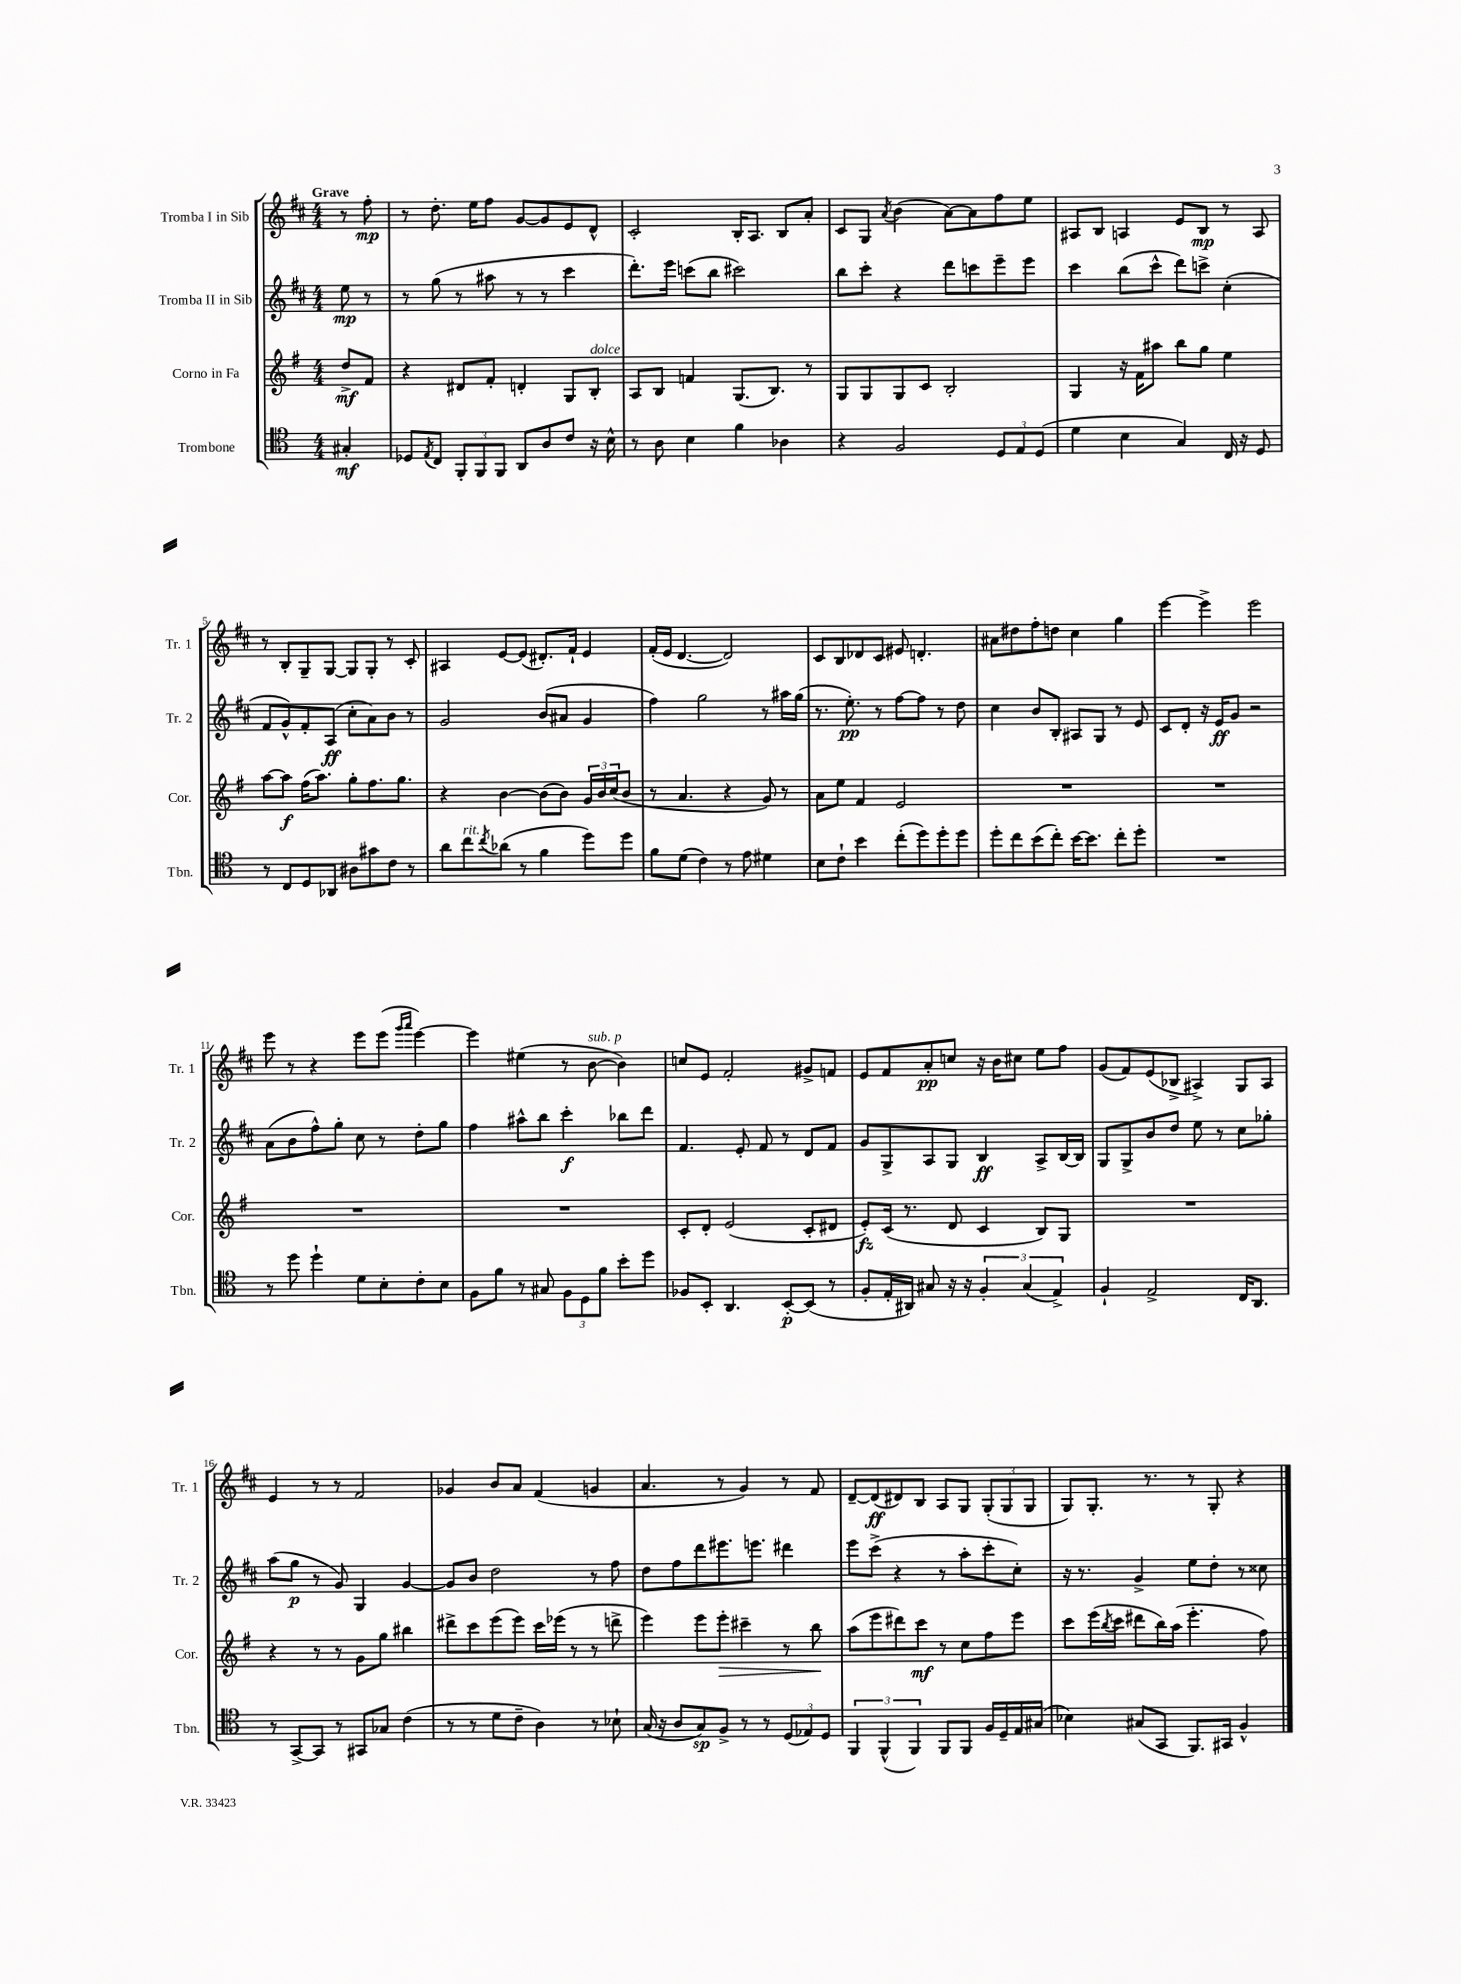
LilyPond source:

<<
\new StaffGroup <<
\new Staff = "s0" \with { instrumentName = "Tromba I in Sib" shortInstrumentName = "Tr. 1" } {
    \clef treble \key d \major \numericTimeSignature \time 4/4 \partial 4 \tempo "Grave"
    r8 fis''8-.\mp |
    r8 d''8.-. e''16 fis''8 g'8~ g'8 e'8 d'8-^ |
    cis'2-. b16-. a8. b8 a'8-. |
    cis'8 g8 \acciaccatura { a'8 } b'4( a'8~) a'8 fis''8 e''8 |
    ais8 b8 a4 e'8 b8\mp r8 a8 |
    r8 b8-. g8-- g8~ g8 g8-. r8 cis'8-. |
    ais4 e'8~ e'8( dis'8.-.) fis'16-! e'4 |
    fis'16-.( e'16 d'4.~ d'2) |
    cis'8 b8 des'8 cis'8 eis'8 d'4.-. |
    ais'8 dis''8 fis''8-. d''8 cis''4 g''4 |
    e'''4~ e'''4-> e'''2 |
    e'''8 r8 r4 e'''8 e'''8( \grace { g'''16 a'''16 } e'''4~) |
    e'''4 eis''4( r8 b'8~^\markup { \italic "sub. p" } b'4) |
    c''8 e'8 fis'2-. gis'8-> f'8 |
    e'8 fis'8 a'8-.\pp c''8 r16 b'16 cis''8 e''8 fis''8 |
    g'8( fis'8) e'8( bes8-> ais4->) g8 ais8 |
    e'4 r8 r8 fis'2 |
    ges'4 b'8 a'8 fis'4( g'4 |
    a'4. r8 g'4) r8 fis'8 |
    d'8~-- d'8\ff( dis'8) b8 a8 g8 \tuplet 3/2 { g8-.( g8 g8 } |
    g8) g8.-. r8. r8 g8-. r4 \bar "|." |
}
\new Staff = "s1" \with { instrumentName = "Tromba II in Sib" shortInstrumentName = "Tr. 2" } {
    \clef treble \key d \major \numericTimeSignature \time 4/4 \partial 4
    e''8\mp r8 |
    r8 g''8( r8 ais''8 r8 r8 cis'''4 |
    d'''8.-.) e'''16 c'''8( b''8 cis'''2) |
    b''8 cis'''8-. r4 d'''8 c'''8 e'''8-- e'''8 |
    cis'''4 b''8( cis'''8-^ d'''8) c'''8-> cis''4-.( |
    fis'8 g'8-^) fis'8-. a8\ff( cis''8-. a'8) b'8 r8 |
    g'2 b'8( ais'8 g'4 |
    fis''4) g''2 r8 ais''16 g''16( |
    r8. e''8.-.\pp) r8 fis''8~ fis''8 r8 d''8 |
    cis''4 b'8 b8-. ais8 g8 r8 e'8 |
    cis'8 d'8-. r16 e'16\ff g'8 r2 |
    a'8( b'8 fis''8-^) g''8-. cis''8 r8 d''8-. g''8 |
    fis''4 ais''8-^ b''8 cis'''4-.\f bes''8 d'''8 |
    fis'4. e'8-. fis'8 r8 d'8 fis'8 |
    g'8 g8-> a8 g8 b4\ff a8-> b16~ b16 |
    g8 g8-> b'8 d''8 e''8 r8 cis''8 ges''8-. |
    a''8( g''8\p r8 g'8) g4 g'4~ |
    g'8 b'8 d''2 r8 fis''8 |
    d''8 fis''8 d'''8 eis'''8. e'''8. dis'''4 |
    e'''8 cis'''8->( r4 r8 a''8-. cis'''8-. cis''8-.) |
    r16 r8. g'4-> e''8 d''8-. r8 cisis''8 \bar "|." |
}
\new Staff = "s2" \with { instrumentName = "Corno in Fa" shortInstrumentName = "Cor." } {
    \clef treble \key g \major \numericTimeSignature \time 4/4 \partial 4
    d''8->\mf fis'8 |
    r4 dis'8 fis'8-. d'4-. g8 b8-.^\markup { \italic "dolce" } |
    a8 b8 f'4 g8.( b8.) r8 |
    g8 g8 g8 c'8 b2-. |
    g4 r16 fis'16 ais''8 b''8 g''8 e''4 |
    a''8~ a''8\f fis''16( a''8.) g''8-. fis''8. g''8. |
    r4 b'4~ b'8( b'8) \tuplet 3/2 { g'16 b'16 c''16( } b'8 |
    r8 a'4. r4 g'8) r8 |
    a'8 e''8 fis'4 e'2 |
    R1 |
    R1 |
    R1 |
    R1 |
    c'8-. d'8-. e'2( c'8-. dis'8 |
    e'8-.\fz) c'16( r8. d'8 c'4 b8) g8 |
    R1 |
    r4 r8 r8 g'8 g''8 bis''4 |
    dis'''8-> c'''8 e'''8( e'''8) c'''16 ees'''16( r8 r8 d'''8-> |
    e'''4) e'''8 e'''8-.\> cis'''4-- r8 b''8\! |
    a''8( e'''8 dis'''8) c'''8\mf r8 c''8 fis''8 e'''8 |
    c'''8 e'''16( \acciaccatura { b''8 } c'''16 dis'''8 b''16) a''16( e'''4.-. fis''8) \bar "|." |
}
\new Staff = "s3" \with { instrumentName = "Trombone" shortInstrumentName = "Tbn." } {
    \clef tenor \key c \major \numericTimeSignature \time 4/4 \partial 4
    gis4-.\mf |
    des8 \acciaccatura { e8 } c8 \tuplet 3/2 { f,8-. f,8 f,8 } a,8 a8 c'8 r16 b16-^ |
    r8 a8 b4 f'4 aes4 |
    r4 f2 \tuplet 3/2 { d8 e8 d8( } |
    d'4 b4 g4) c16 r16 d8 |
    r8 c8 d8 aes,8 ais8 gis'8 c'8 r8 |
    a'8 c''8^\markup { \italic "rit." } \acciaccatura { c''8 } aes'8( r8 f'4 d''8) d''8 |
    f'8 d'8( c'4) r8 e'8 dis'4 |
    b8 c'8-! b'4 c''8-.( d''8) d''8-. d''8 |
    d''8-. c''8 b'8( c''8-.) b'16~ b'8. c''8-. d''8-. |
    R1 |
    r8 d''8 d''4-! d'8 b8-. c'8-. b8 |
    f8 f'8 r8 gis8 \tuplet 3/2 { f8 d8 f'8 } b'8-. d''8 |
    fes8 b,8-. a,4. b,8~-.\p b,8( r8 |
    f8-. e16-. ais,16) gis8 r16 r16 \tuplet 3/2 { f4-. gis4( e4->) } |
    f4-! e2-> c16 a,8. |
    r8 g,8~-> g,8 r8 gis,8 ges8 c'4( |
    r8 r8 d'8 c'8-- a4) r8 bes8-! |
    g16( r16 a8 g8\sp) f8-> r8 r8 \tuplet 3/2 { d8( ees8) d8 } |
    \tuplet 3/2 { f,4 f,4-^( f,4) } f,8 f,8 f16 d16-- e16 gis16( |
    bes4) gis8( g,8 f,8.) gis,16 f4-^ \bar "|." |
}
>>
>>
